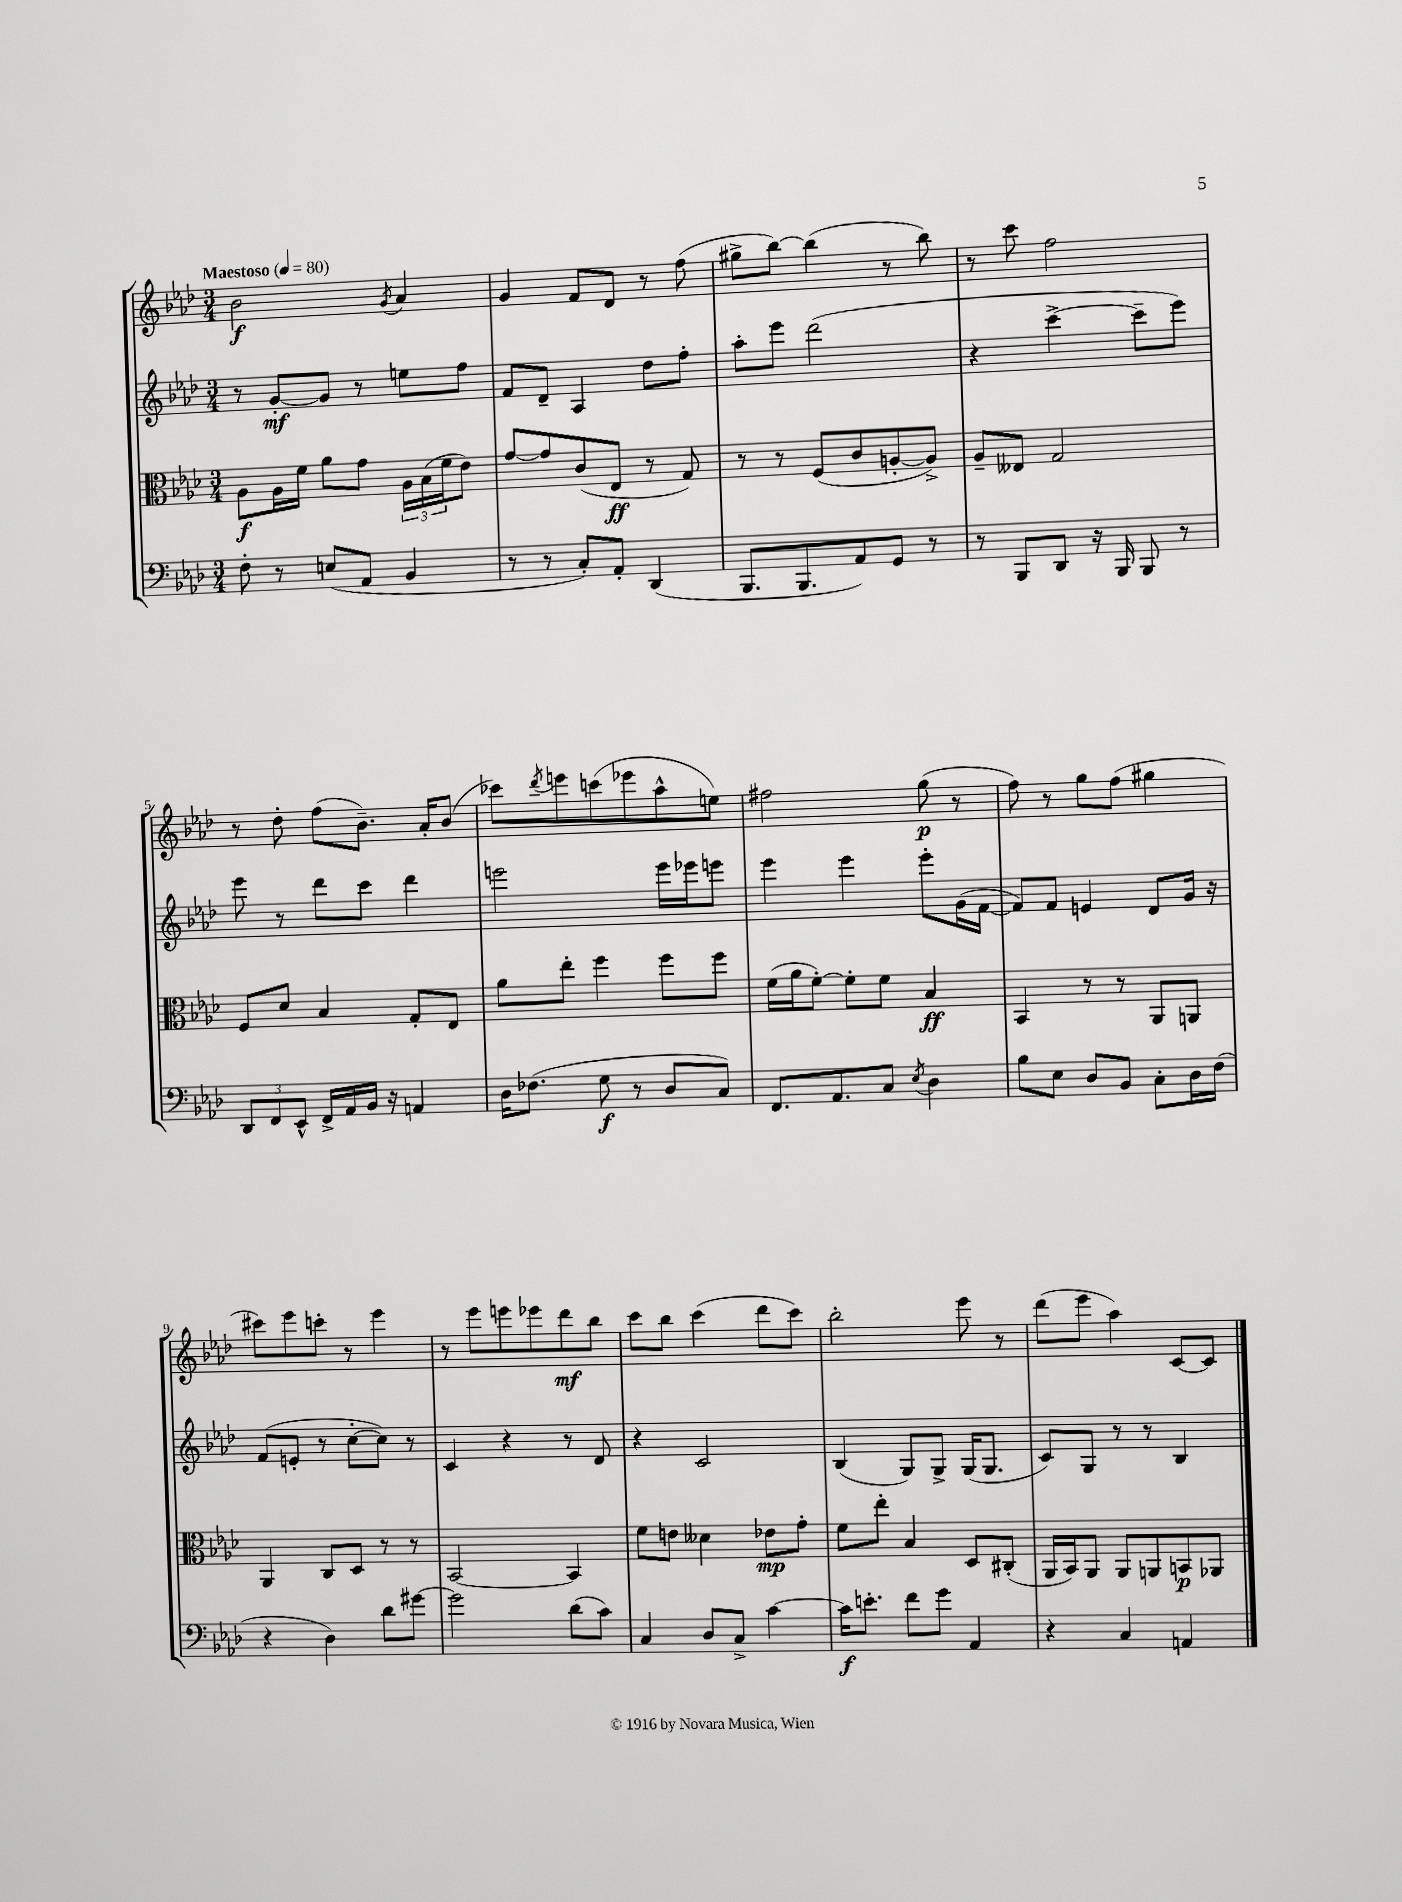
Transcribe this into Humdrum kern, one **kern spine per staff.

**kern	**kern	**kern	**kern
*staff4	*staff3	*staff2	*staff1
*clefF4	*clefC3	*clefG2	*clefG2
*k[b-e-a-d-]	*k[b-e-a-d-]	*k[b-e-a-d-]	*k[b-e-a-d-]
*M3/4	*M3/4	*M3/4	*M3/4
*MM80	*MM80	*MM80	*MM80
8F'	8A-	8r	2b-
8r	16A-	[8g'	.
.	16f	.	.
(8E	8a-	8g]	.
8AA-	8g	8r	.
.	.	.	8qg
4BB-	24A-	8ee	4a-
.	(24B-	.	.
.	24f	.	.
.	8e-)	8ff	.
=	=	=	=
8r	[8g	8f	4g
8r	8g]	8d-~	.
8C')	(8c	4A-	8f
8AA-'	8E-	.	8d-
(4DD-	8r	8dd-	8r
.	8G)	8ff'	(8ff
=	=	=	=
8.BBB-	8r	8aa-'	8gg#^
.	8r	8eee-	[8bb-)
8.BBB-	.	.	.
.	(8F	(2ddd-	(4bb-]
8AA-)	8c	.	.
8GG	[8A'	.	8r
8r	8A^])	.	8bb-)
=	=	=	=
8r	8A-~	4r	8r
8BBB-	8E--	.	8ccc
8DD-	2G	[4ccc^	2ff
16r	.	.	.
16BBB-	.	.	.
8BBB-	.	8ccc~]	.
8r	.	8eee-)	.
=	=	=	=
12DD-	8F	8eee-	8r
12FF	.	.	.
.	8d-	8r	8dd-'
12EE-^^	.	.	.
16FF^	4B-	8ddd-	(8ff
16AA-	.	.	.
16BB-	.	8ccc	8.b-~)
16r	.	.	.
4AA	8G'	4ddd-	.
.	.	.	16a-'
.	8E-	.	(8b-
=	=	=	=
16D-	8a-	2eee	8ccc-)
(8.F-	.	.	.
.	.	.	8qddd-
.	8ee-'	.	8eee
8G	4ff	.	(8ccc
8r	.	.	8eee-
8D-	8ff	16eee	8aa-^^
.	.	16eee-	.
8C)	8ff	8eee	8ee)
=	=	=	=
8.FF	(16f	4eee-	2ff#
.	16a-	.	.
.	[8f')	.	.
8.AA-	.	.	.
.	8f']	4eee-	.
8C	8f	.	.
8qE-	.	.	.
4D-	4B-	8eee-'	(8gg
.	.	(16g	8r
.	.	[16f	.
=	=	=	=
8B-	4BB-	8f])	8ff)
8E-	.	8f	8r
8D-	8r	4e	8gg
8BB-	8r	.	(8ff
8C'	8AA-	8d-	4gg#
16D-	8AA	16g	.
(16F	.	16r	.
=	=	=	=
4r	4AA-	(8f	8ccc#)
.	.	8e'	8eee-
4D-)	8C	8r	8ccc'
.	8D-	[8cc'	8r
8d-	8r	8cc])	4eee-
[8g#	8r	8r	.
=	=	=	=
2g#]	[2BB-	4c	8r
.	.	.	8eee-
.	.	4r	8eee
.	.	.	8eee-
(8d-	4BB-]	8r	8ddd-
8c)	.	8d-	8bb-
=	=	=	=
4C	8f	4r	8ccc
.	8e	.	8bb-
8D-	4d--	2c	(4ccc
8C^	.	.	.
[4c	8e-	.	8ddd-
.	8g'	.	8ccc)
=	=	=	=
16c]	8f	(4B-	2bb-'
8.e'	.	.	.
.	8ee-'	.	.
8f	4B-	8G)	.
8g	.	8G^	.
4AA-	8D-	(16G	8eee-
.	.	8.G	.
.	(8C#'	.	8r
=	=	=	=
4r	16AA-	8c)	(8ddd-
.	16BB-)	.	.
.	8AA-	8G	8eee-
4C	8AA-	8r	4aa-)
.	8AA	8r	.
4AA	8BB	4B-	[8c
.	8AA-	.	8c]
==	==	==	==
*-	*-	*-	*-
